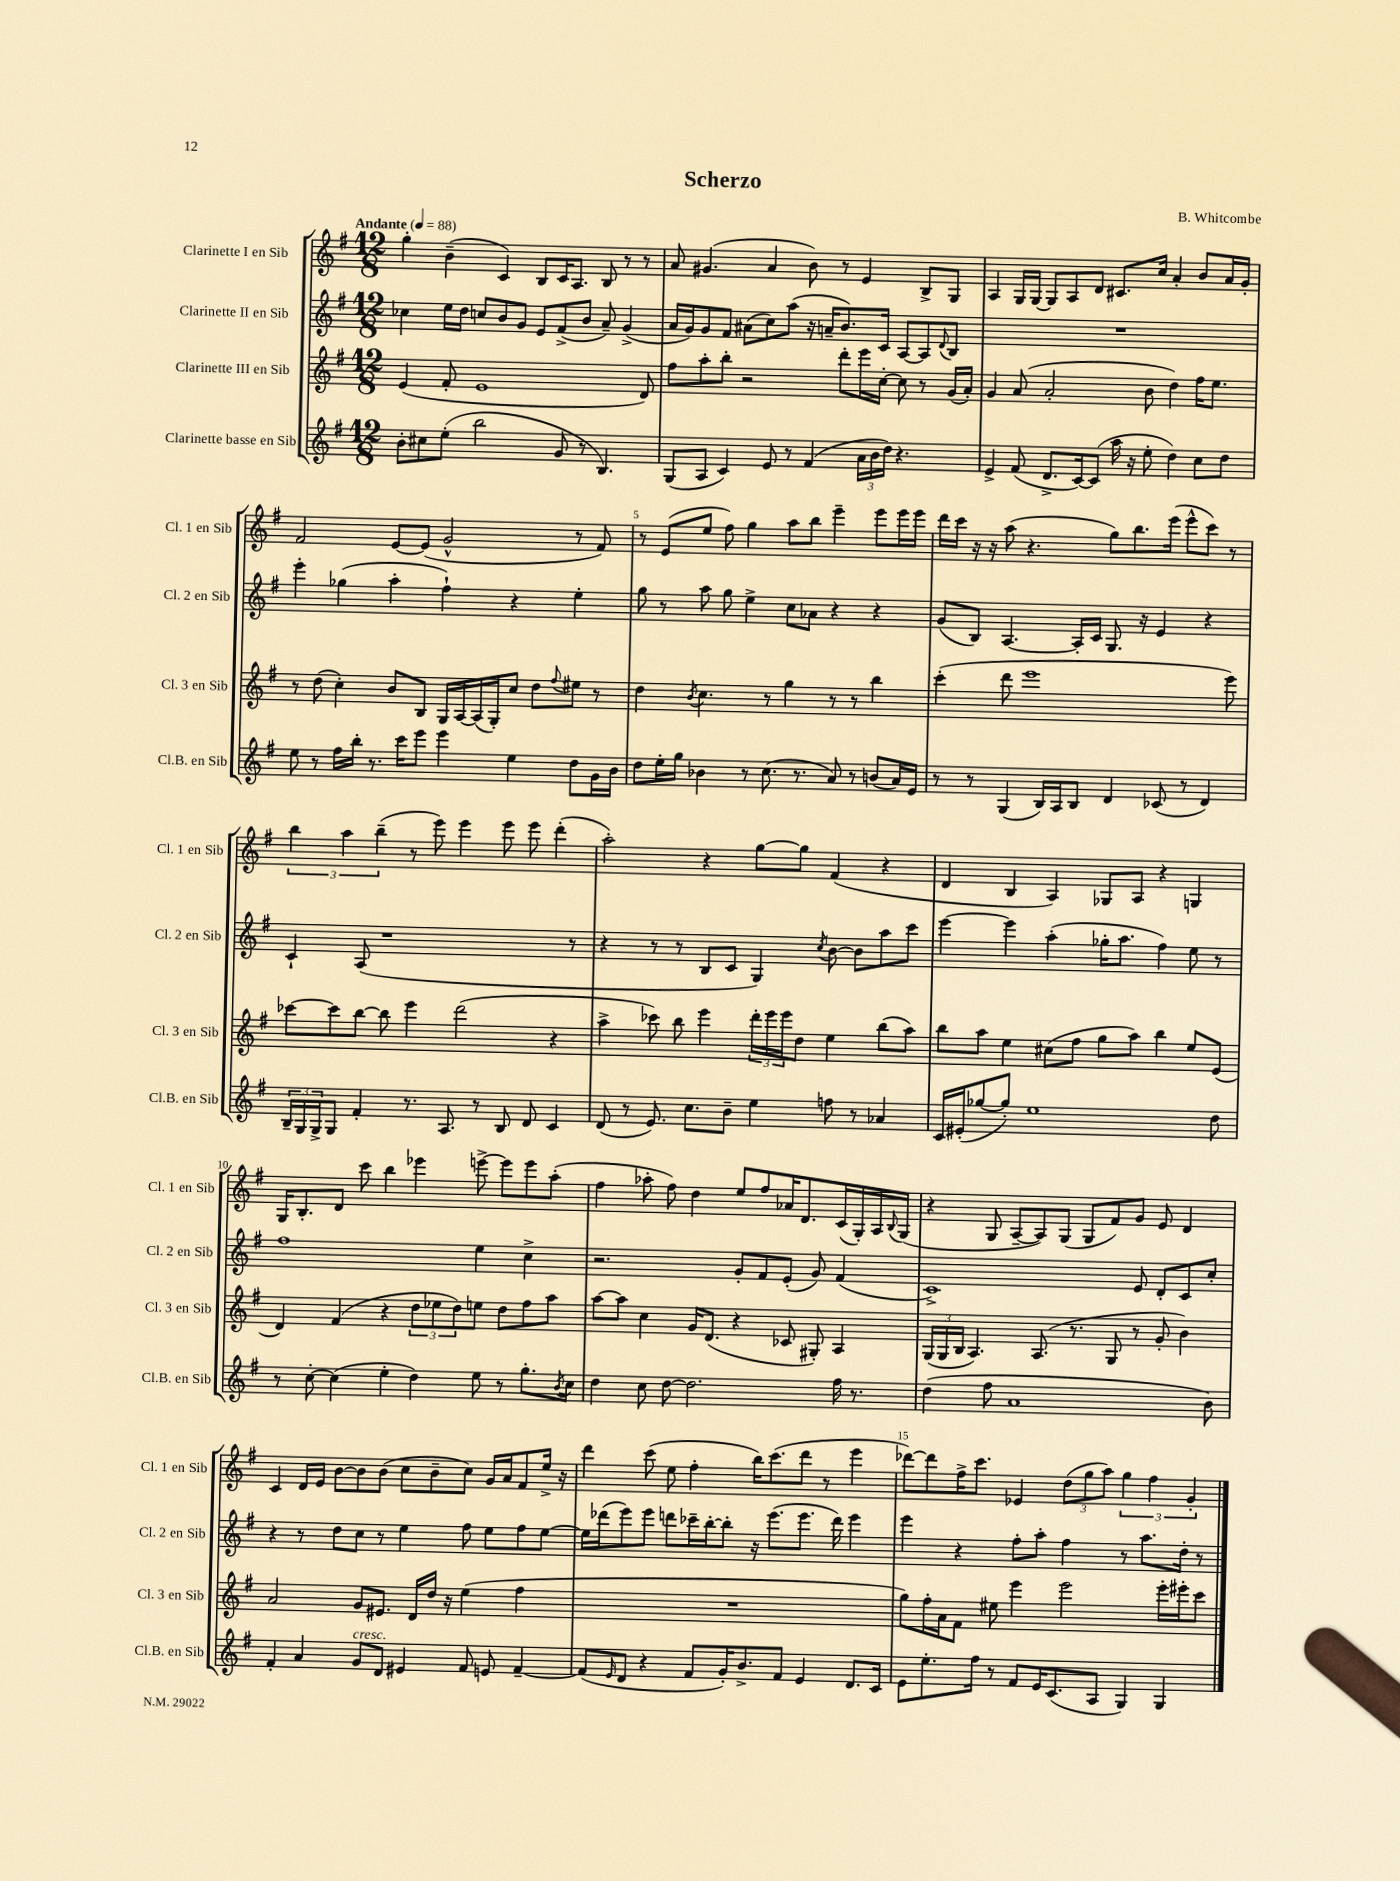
\header { title = "Scherzo" composer = "B. Whitcombe" }
<<
\new StaffGroup <<
\new Staff = "s0" \with { instrumentName = "Clarinette I en Sib" shortInstrumentName = "Cl. 1 en Sib" } {
    \clef treble \key g \major \numericTimeSignature \time 12/8 \tempo "Andante" 4 = 88
    g''4-. b'4--( c'4) b8 c'16 a8. b8 r8 r8 |
    a'8 gis'4.( a'4 b'8) r8 e'4 b8-> g8 |
    a4 g16 g16~ g8 a8 d'8 cis'8. c''16 a'4-. b'8 a'16 g'16-. |
    fis'2 e'8~ e'8( g'2-^ r8 fis'8) |
    r8 e'8( e''8 fis''8) g''4 a''8 b''8 e'''4-- e'''8 e'''16 e'''16 |
    d'''16 c'''16 r16 r16 a''8( r4. g''8) b''8. e'''16( e'''8-^ c'''8) r8 |
    \tuplet 3/2 { b''4 a''4 b''4--( } r8 e'''8) e'''4 e'''8 e'''8 d'''4-.( |
    a''2-.) r4 g''8~ g''8 fis'4( r4 |
    d'4 b4 a4) ges8 a8 r4 g4 |
    g16 b8.-. d'8 c'''8 b''4 ees'''4 e'''8~-> e'''8 e'''8 a''8-.( |
    fis''4 aes''8-. fis''8) d''4 e''8 fis''8 aes'16 d'8. c'16( g16-.) a16 \appoggiatura { b8 } g16( |
    r4 g8 a8~-- a8) g8( g8 fis'8) g'8 e'8 d'4 |
    c'4 d'16 e'16 b'8~ b'8 b'8( c''8 b'8-- c''8) g'16 a'16 fis'8 e''16-> r16 |
    d'''4 c'''8( e''8 fis''4-. b''16) c'''8.( d'''8 r8 e'''4 |
    des'''8~) des'''8 fis''16-> c'''8. ees'4 \tuplet 3/2 { d''8( g''8 a''8) } \tuplet 3/2 { g''4 fis''4 g'4-. } \bar "|." |
}
\new Staff = "s1" \with { instrumentName = "Clarinette II en Sib" shortInstrumentName = "Cl. 2 en Sib" } {
    \clef treble \key g \major \numericTimeSignature \time 12/8
    ces''4 e''16 d''16 c''8 b'8 g'8 e'8 fis'8->( b'8 a'8--) g'4->( |
    a'16 g'16) g'8 fis'8 ais'8( c''8) a''8( r16 a'16-- b'8.) c'16 a8~ a8 \appoggiatura { d'8 } b8 |
    R1. |
    e'''4-. ges''4( a''4-. fis''4-!) r4 e''4-. |
    g''8 r8 a''8 g''8 e''4-> c''8 aes'8 r4 r4 |
    g'8( b8) a4.~ a16-. c'16 g8. r16 e'4 r4 |
    c'4-! a8( r1 r8 |
    r4 r8 r8 b8 c'8 g4) \acciaccatura { c''8 } b'8~ b'8 a''8 c'''8 |
    e'''4~ e'''4 a''4-.( ges''16-. a''8. fis''4) e''8 r8 |
    fis''1 e''4 c''4-> |
    r2. g'8-. fis'8 e'8-.( g'8) fis'4( |
    c'1->) e'8 d'8-. c'8 c''8-. |
    r4 r8 d''8 c''8 r8 e''4 fis''8 e''8 fis''8 e''8~ |
    e''16 des'''16( e'''8) e'''8 d'''8 ces'''16-- b''16~-. b''8-. r16 e'''8.( e'''8. d'''16) e'''4 |
    e'''4 r4 fis''8-. a''8-. fis''4 r8 a''8. d''16-. r8 \bar "|." |
}
\new Staff = "s2" \with { instrumentName = "Clarinette III en Sib" shortInstrumentName = "Cl. 3 en Sib" } {
    \clef treble \key g \major \numericTimeSignature \time 12/8
    e'4( fis'8-. e'1 d'8) |
    fis''8 a''8-. b''8-. r2 d'''8-. e'''16 c''16~-. c''8 r8 g'16( a'16-.) |
    g'4 a'8( a'2-. b'8 d''4) fis''16 e''8. |
    r8 d''8( c''4-.) b'8 b8 g16 a16~ a16( g16-.) c''8 d''8 \appoggiatura { fis''8 } eis''8 r8 |
    d''4 \acciaccatura { b'8 } c''4. r8 g''4 r8 r8 b''4 |
    c'''4-.( d'''8 e'''1 e'''8) |
    ces'''8~ ces'''8 b''8~ b''8 e'''4 d'''2( r4 |
    a''4-> ces'''8) b''8 e'''4 \tuplet 3/2 { d'''16-. e'''16 e'''16 } d''8 e''4 b''8( a''8) |
    b''8 a''8 e''4 cis''8( fis''8 g''8 a''8) b''4 e''8 e'8( |
    d'4) fis'4( r4 \tuplet 3/2 { d''8 ees''8 d''8) } e''8 d''8 fis''8 a''8 |
    a''8~ a''8 c''4 g'16 d'8.( r4 ces'8 gis8-.) a4 |
    \tuplet 3/2 { g16( g16 b16 } a4.) a8.( r8. g8 r8 g'8-. b'4) |
    a'2 g'8 eis'8. d'16 d''16 r16 e''4( fis''4 |
    R1. |
    g''8) fis''16-. a'16 fis'8 eis''8 e'''4 e'''2 e'''16-. eis'''16-. c'''8 \bar "|." |
}
\new Staff = "s3" \with { instrumentName = "Clarinette basse en Sib" shortInstrumentName = "Cl.B. en Sib" } {
    \clef treble \key g \major \numericTimeSignature \time 12/8
    b'8-. cis''8 e''8-.( b''2 g'8 r8 b4.) |
    g8( a8 c'4) e'8 r8 fis'4( \tuplet 3/2 { a'16 b'16 d''16) } r4. |
    e'4-> fis'8( d'8.-> c'16~) c'8( a''16 r16 e''8-. d''4) c''8 d''8 |
    e''8 r8 fis''16 b''16-. r8. c'''16 e'''8 e'''4 e''4 d''8 g'16 b'16 |
    d''8 e''16-. g''16 bes'4 r8 c''8.( r8. a'8) r8 b'8( a'16) e'16 |
    r8 r8 g4( b16) a16 b8 d'4 ces'8( r8 d'4) |
    \tuplet 3/2 { b16-- g16 g16-> } g8 fis'4-. r8. a8. r8 b8 d'8 c'4 |
    d'8( r8 e'8.) c''8. b'8-- e''4 f''8 r8 aes'4 |
    c'16 eis'16-.( ges''8~ ges''8-.) e''1 d''8 |
    r8 c''8~-. c''4( e''4-. d''4) e''8 r8 g''8.-. \acciaccatura { b'8 } c''16 |
    d''4 c''8 d''8~ d''2. fis''16 r8. |
    d''4( fis''8 a'1 b'8) |
    fis'4-. a'4 g'8^\markup { \italic "cresc." } d'8 eis'4 fis'8 e'8 fis'4~-- |
    fis'8( \grace { e'16 } d'8 r4 fis'8 g'16-.) b'8.-> fis'8 e'4 d'8. c'16 |
    e'8 e''8.-. fis''16 r8 fis'8 e'16 c'8.( a8 g4) g4 \bar "|." |
}
>>
>>
\layout { \context { \Score \override BarNumber.break-visibility = ##(#f #t #t) barNumberVisibility = #(every-nth-bar-number-visible 5) } }
